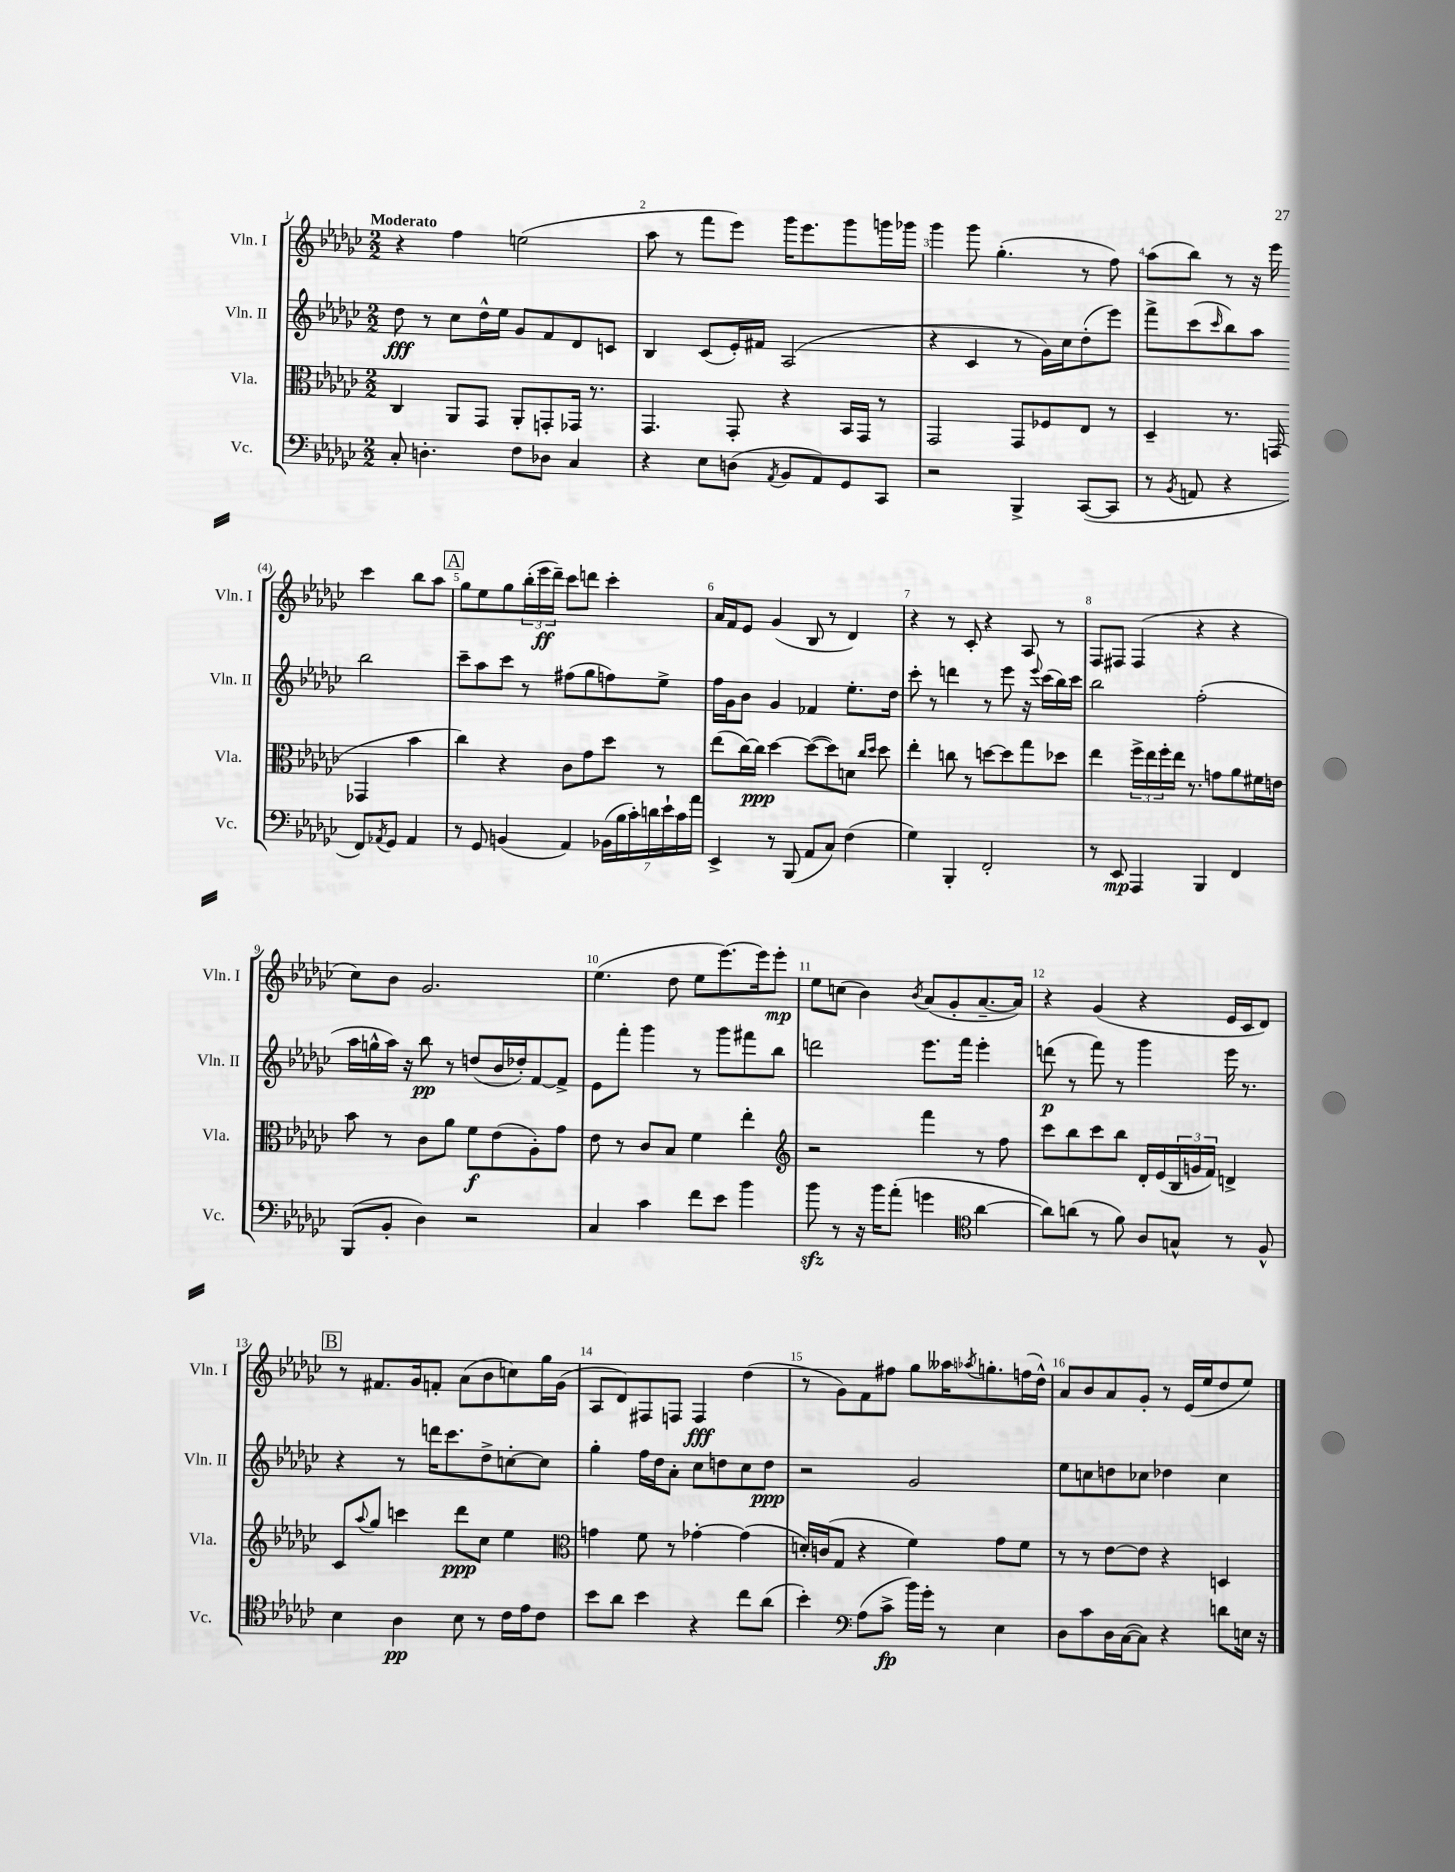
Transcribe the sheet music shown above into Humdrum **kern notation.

**kern	**kern	**kern	**kern
*staff4	*staff3	*staff2	*staff1
*clefF4	*clefC3	*clefG2	*clefG2
*k[b-e-a-d-g-c-]	*k[b-e-a-d-g-c-]	*k[b-e-a-d-g-c-]	*k[b-e-a-d-g-c-]
*M2/2	*M2/2	*M2/2	*M2/2
8C-'	4C-	8dd-	4r
4.D'	.	8r	.
.	8AA-	8cc-	4ff
.	8GG-	16dd-^^	.
.	.	16ee-	.
8F	8AA-'	8g-	(2ee
8D-	8GG'	8f	.
4C-	16GG-	8d-	.
.	8.r	.	.
.	.	8c	.
=	=	=	=
4r	4.GG-	4B-	8aa-
.	.	.	8r
8E-	.	(8c-	8fff
(8D	8GG-'	16e-')	8eee-)
.	.	16f#	.
8qAA-	.	.	.
8BB-	4r	(2A-	16ggg-
.	.	.	8.eee-
8AA-)	.	.	.
8GG-	16BB-	.	8ggg-
.	16GG-	.	.
8CC-	8r	.	16ggg
.	.	.	16ggg-
=	=	=	=
2r	2GG-	4r	4ggg-
.	.	4c-	8ggg-
.	.	.	(4.gg-'
4BBB-^	8GG-	8r	.
.	8F-	16g-)	.
.	.	16cc-	.
([8CC-	8E-	(8dd-'	8r
8CC-]	8r	8eee-)	8ff)
=	=	=	=
8r	4D-~	8fff^	(8aa-
8qBB-	.	.	.
8AA	.	(8ccc-	8bb-)
.	.	16qqccc-	.
4r	8.r	8bb-)	8r
.	.	8aa-	16r
.	(16GG	.	16eee-
8FF)	4GG-	2bb-	4ccc-
8qAA-	.	.	.
8GG-	.	.	.
4AA-	4b-	.	8bb-
.	.	.	8aa-
=	=	=	=
8r	4cc-)	8ccc-~	8gg-
8GG-	.	8aa-	8ee-
(4BB	4r	8ccc-	8gg-
.	.	8r	(24bb-'
.	.	.	24eee-
.	.	.	24ddd-~)
4AA-)	8c-	(8ff#	8ccc-
.	8g-	8gg-	8ddd
(28BB-	8dd-	8ff)	4ccc-'
28B-	.	.	.
28c-')	.	.	.
28d	.	.	.
.	8r	8ee-^	.
28e-`	.	.	.
28c-	.	.	.
28a-	.	.	.
=	=	=	=
4EE-^	(8ee-	16ff	16a-
.	.	16g-	16f
.	[16cc-)	8b-	8e-
.	16cc-]	.	.
8r	[4dd-	4g-	(4g-
(8BBB-	.	.	.
8AA-	(8dd-_	4f-	8B-
8C-)	8dd-])	.	8r
(4F	8d	8.ee-'	4d-)
.	16qqcc-	.	.
.	16qqdd-	.	.
.	8dd-	.	.
.	.	16dd-	.
=	=	=	=
4G-)	4ee-'	8ccc-'	4r
.	.	8r	.
4BBB-'	8cc	4ddd	8r
.	8r	.	8c-'
2FF'	[8dd	8r	4r
.	8dd]	8eee-	.
.	8gg-	16r	8A-
.	.	8qqeee-	.
.	.	(16ccc-	.
.	8dd-	16bb-)	8r
.	.	16ccc-	.
=	=	=	=
8r	4ee-	2bb-	8F
8EE-	.	.	8F#
4AAA-	24ff^	.	(4F#
.	24ee-	.	.
.	24ff'	.	.
.	16ee-	.	.
.	8.r	.	.
4BBB-	.	(2ff'	4r
.	8g	.	.
4FF	8a-	.	4r
.	16f#	.	.
.	16e	.	.
=	=	=	=
(8BBB-	8b-	16aa-	8cc-)
.	.	16gg^^	.
8BB-'	8r	16aa-)	8b-
.	.	16r	.
4D-)	8c-	8bb-	2.g-
.	8a-	8r	.
2r	8f	(8dd	.
.	(8e-	16b-	.
.	.	16dd-')	.
.	8A-')	[8f	.
.	8g-	8f^]	.
=	=	=	=
4C-	8e-	8e-	(4.ee-
.	8r	8fff'	.
4c-	8c-	4ggg-	.
.	8B-	.	8dd-
8f	4f	8r	8ee-
8e-	.	8ggg-	[8.eee-)
4b-	4ee-'	8fff#	.
.	.	.	16eee-]
.	.	8bb-	8eee-'
=	=	=	=
*	*clefG2	*	*
8b-	2r	2ddd	8ee-
8r	.	.	(8cc
16r	.	.	4b-)
16b-	.	.	.
(8a-'	.	.	.
.	.	.	8qb-
4g	4fff	8.eee-	(8a-
.	.	.	8g-'
.	.	16fff	.
*clefC4	*	*	*
[4a-	8r	4eee-'	[8.a-~
.	8ff	.	.
.	.	.	16a-])
=	=	=	=
8a-])	8ccc-	(8ddd	4r
(8a	8bb-	8r	.
8r	8ccc-	8fff)	(4g-
8f)	8bb-	8r	.
8A-	16d-'	4ggg-	4r
.	(16e-	.	.
8G^^	24B-	.	.
.	24g	.	.
.	24f)	.	.
8r	4d^	16eee-	16e-
.	.	8.r	16c-
8F^^	.	.	8d-)
=	=	=	=
4B-	8c-	4r	8r
.	8qqaa-	.	.
.	8gg-	.	8.f#
4A-	4ccc	8r	.
.	.	.	16g-
.	.	16ddd	8f'
.	.	8.ccc-	.
8B-	8ddd-	.	(8a-
8r	8cc-	8dd-^	8b-
16c-	4ee-	[8cc'	8cc)
16e-	.	.	.
8c-	.	8cc]	16gg-
.	.	.	(16g-
=	=	=	=
*	*clefC3	*	*
8b-	4g	4gg-'	8A-
8a-	.	.	8d-)
4b-	8f	16ff	8F#
.	.	16dd-	.
.	8r	8a-'	8F
4r	[4g-'	8cc-	4F
.	.	8dd	.
8cc-	(4g-]	8cc-	(4dd-
(8a-	.	8dd	.
=	=	=	=
4b-')	16d')	2r	8r
.	(16c	.	.
.	8G-	.	8g-)
*clefF4	*	*	*
(8A-	4r	.	8f
8c-^	.	.	8ff#
16b-)	4f)	2g-	8gg-
16g-'	.	.	.
8r	.	.	16aa--
.	.	.	8qaa-
.	.	.	8.gg'
4E-	8g-	.	.
.	8f	.	(16ff
.	.	.	16dd-^^)
=	=	=	=
8D-	8r	8ee-	8a-
8c-	8r	8cc	8b-
16D-	[8e-	8dd	8a-
([16C-	.	.	.
8C-])	8e-]	8cc-	8g-'
4r	4r	4dd-	8r
.	.	.	(16e-
.	.	.	16ee-
8d	4D	4cc-	8dd-
16E	.	.	8ee-)
16r	.	.	.
==	==	==	==
*-	*-	*-	*-
